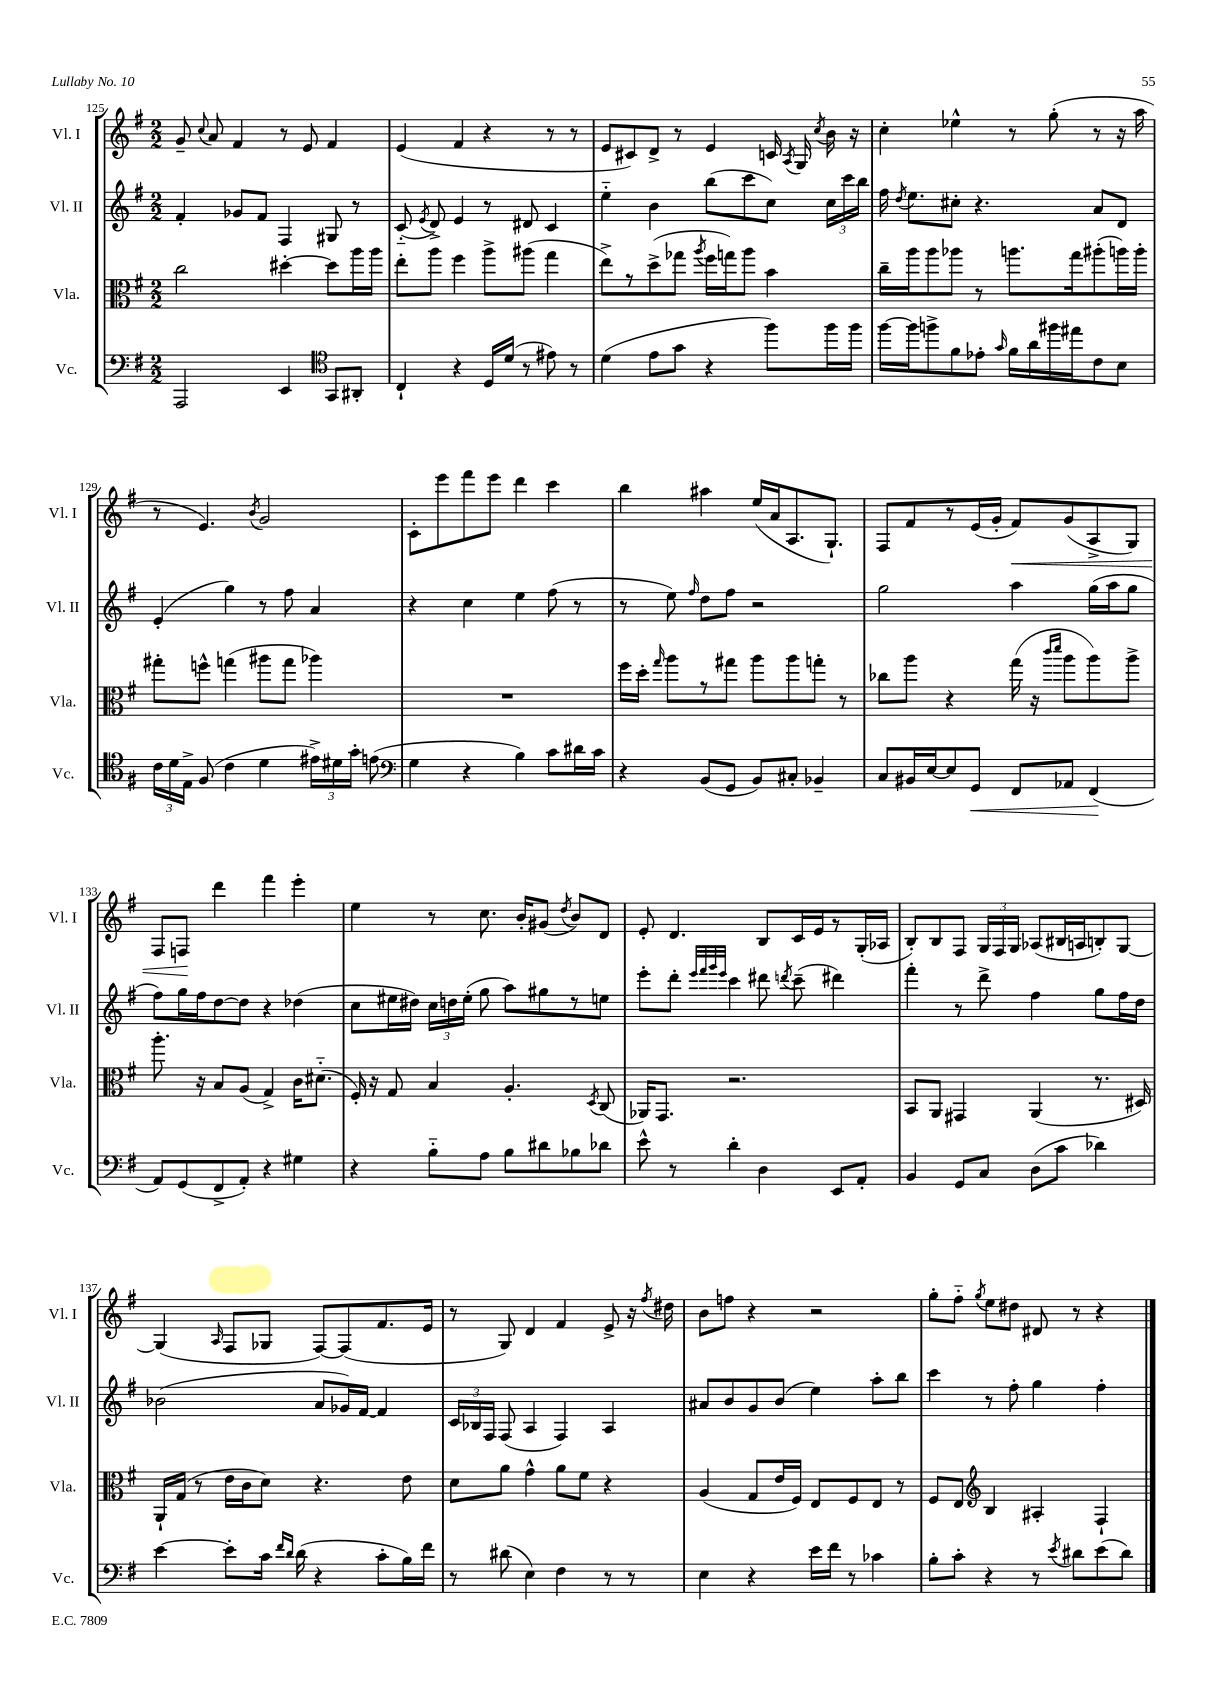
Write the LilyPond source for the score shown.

<<
\new StaffGroup <<
\new Staff = "s0" \with { instrumentName = "Vl. I" shortInstrumentName = "Vl. I" } {
    \clef treble \key g \major \numericTimeSignature \time 2/2
    \autoBeamOff g'8-- \appoggiatura { c''8 } a'8 fis'4 r8 e'8 fis'4 |
    e'4( fis'4 r4 r8 r8 |
    e'8[ cis'8) d'8]-> r8 e'4 c'16 \acciaccatura { a8 } g16 \acciaccatura { c''8 } b'16 r16 |
    c''4-. ees''4-^ r8 g''8-.( r8 r16 a''16 |
    r8 e'4.) \acciaccatura { b'8 } g'2 |
    c'8[-. e'''8 fis'''8 e'''8] d'''4 c'''4 |
    b''4 ais''4 e''16[( a'16 a8. g8.]-!) |
    fis8[ fis'8 r8 e'16( g'16]-. fis'8[\<) g'8( a8-> g8]) |
    fis8[ f8]\! d'''4 fis'''4 e'''4-. |
    e''4 r8 c''8. b'16[-. gis'8]( \acciaccatura { d''8 } b'8[) d'8] |
    e'8-. d'4. b8[ c'16 e'16 r8 g16-.( aes16] |
    b8[-.) b8 fis8] \tuplet 3/2 { g16[ fis16 g16] } aes8[( bis16 a16 b8-.) g8]~ |
    g4( \grace { a16 } fis8[ ges8] fis8[~) fis8( fis'8. e'16] |
    r8 g8) d'4 fis'4 e'8-> r16 \acciaccatura { fis''8 } dis''16 |
    b'8[ f''8] r4 r2 |
    g''8[-. fis''8]-_ \acciaccatura { g''8 } e''8[ dis''8] dis'8 r8 r4 \bar "|." |
}
\new Staff = "s1" \with { instrumentName = "Vl. II" shortInstrumentName = "Vl. II" } {
    \clef treble \key g \major \numericTimeSignature \time 2/2
    \autoBeamOff fis'4-. ges'8[ fis'8] fis4 gis8 r8 |
    c'8-_( \acciaccatura { e'8 } d'8->) e'4 r8 dis'8 c'4 |
    e''4-_ b'4 b''8[( c'''8 c''8]) \tuplet 3/2 { c''16[ c'''16 b''16] } |
    fis''16 \acciaccatura { d''8 } e''8.[ cis''8]-. r4. a'8[ d'8] |
    e'4-.( g''4) r8 fis''8 a'4 |
    r4 c''4 e''4 fis''8( r8 |
    r8 e''8) \grace { fis''16 } d''8[ fis''8] r2 |
    g''2 a''4 g''16[( a''16 g''8] |
    fis''8[) g''16 fis''16 d''8~ d''8] r4 des''4( |
    c''8[ eis''16 dis''16]) \tuplet 3/2 { c''16[ d''16 eis''16]-.( } g''8 a''8[) gis''8 r8 e''8] |
    e'''8[-. d'''8]-. \grace { e'''32[ fis'''32 g'''32 e'''32] } c'''4 dis'''8 \acciaccatura { d'''8 } c'''8--( dis'''4) |
    fis'''4-. r8 d'''8-> fis''4 g''8[ fis''16 d''16] |
    bes'2( a'8[ ges'16) fis'16]~ fis'4 |
    \tuplet 3/2 { c'16[ bes16 fis16] } fis8( a4 fis4) a4 |
    ais'8[ b'8 g'8 b'8]( e''4) a''8[-. b''8] |
    c'''4 r8 fis''8-. g''4 fis''4-. \bar "|." |
}
\new Staff = "s2" \with { instrumentName = "Vla." shortInstrumentName = "Vla." } {
    \clef alto \key g \major \numericTimeSignature \time 2/2
    \autoBeamOff c''2 dis''4~-. dis''8[ a''16 a''16] |
    e''8[-. a''8] fis''4 a''8[-> ais''8]( g''4 |
    e''8[->) r8 d''8->( ges''8] \acciaccatura { a''8 } fis''16[ g''16) a''8] b'4 |
    c''16[-- a''16 a''8 aes''8] r8 a''8.[ g''16 ais''8-.( a''16) a''16]-. |
    gis''8[-. f''8]-^ g''4( ais''8[ g''8] aes''4) |
    R1 |
    fis''16[ d''16]-. \grace { g''16 } a''8[ r8 gis''8] a''8[ a''8 g''8]-. r8 |
    ces''8[ a''8] r4 g''16( r16 \grace { c'''16[ d'''16] } a''8[ a''8) a''8]-> |
    a''8.-. r16 b8[ a8]( g4->) c'16[ dis'8.]-_( |
    fis16-.) r16 g8 b4 a4.-. \acciaccatura { d8 } c8( |
    aes,16[) g,8.] r2. |
    b,8[ a,8] gis,4 a,4( r8. dis16) |
    a,16[-! g16]( r8 e'16[ c'16 d'8]) r4. e'8 |
    d'8[ a'8] g'4-^ a'8[ fis'8] r4 |
    a4( g8[ e'16 fis16]) e8[ fis8 e8] r8 |
    fis8[ e8] \clef treble b4 ais4-. fis4-! \bar "|." |
}
\new Staff = "s3" \with { instrumentName = "Vc." shortInstrumentName = "Vc." } {
    \clef bass \key g \major \numericTimeSignature \time 2/2
    \autoBeamOff a,,2 e,4 \clef tenor g,8[ ais,8]-. |
    c4-! r4 d16[ d'16]( r8 eis'8) r8 |
    d'4( e'8[ g'8] r4 fis''8[) fis''16 fis''16] |
    fis''16[~ fis''16 f''8-> fis'8 ees'8]-. \grace { g'16 } fis'16[ a'16 fis''16 eis''16 c'8 b8] |
    \tuplet 3/2 { c'16[ d'16 e16]-> } fis8( c'4 d'4 \tuplet 3/2 { eis'16[->) dis'16 g'16]-. } e'8( |
    \clef bass g4 r4 b4) c'8[ dis'16 c'16] |
    r4 b,8[( g,8] b,8[) cis8]-. bes,4-- |
    c8[ bis,16 e16~ e8 g,8]\< fis,8[ aes,8] fis,4\!( |
    a,8[) g,8( fis,8-> a,8]-.) r4 gis4 |
    r4 b8[-_ a8] b8[ dis'8 bes8 des'8] |
    e'8-^ r8 d'4-. d4 e,8[ a,8]-. |
    b,4 g,8[ c8] d8[( c'8] des'4) |
    e'4~ e'8[-. c'16] \grace { fis'16[ d'16] } d'16( r4 c'8[-. b16) fis'16] |
    r8 dis'8( e4) fis4 r8 r8 |
    e4 r4 e'16[ fis'16] r8 ces'4 |
    b8[-. c'8]-. r4 r8 \acciaccatura { e'8 } dis'8[ e'8( dis'8]) \bar "|." |
}
>>
>>
\layout { \context { \Score currentBarNumber = #125 } }
